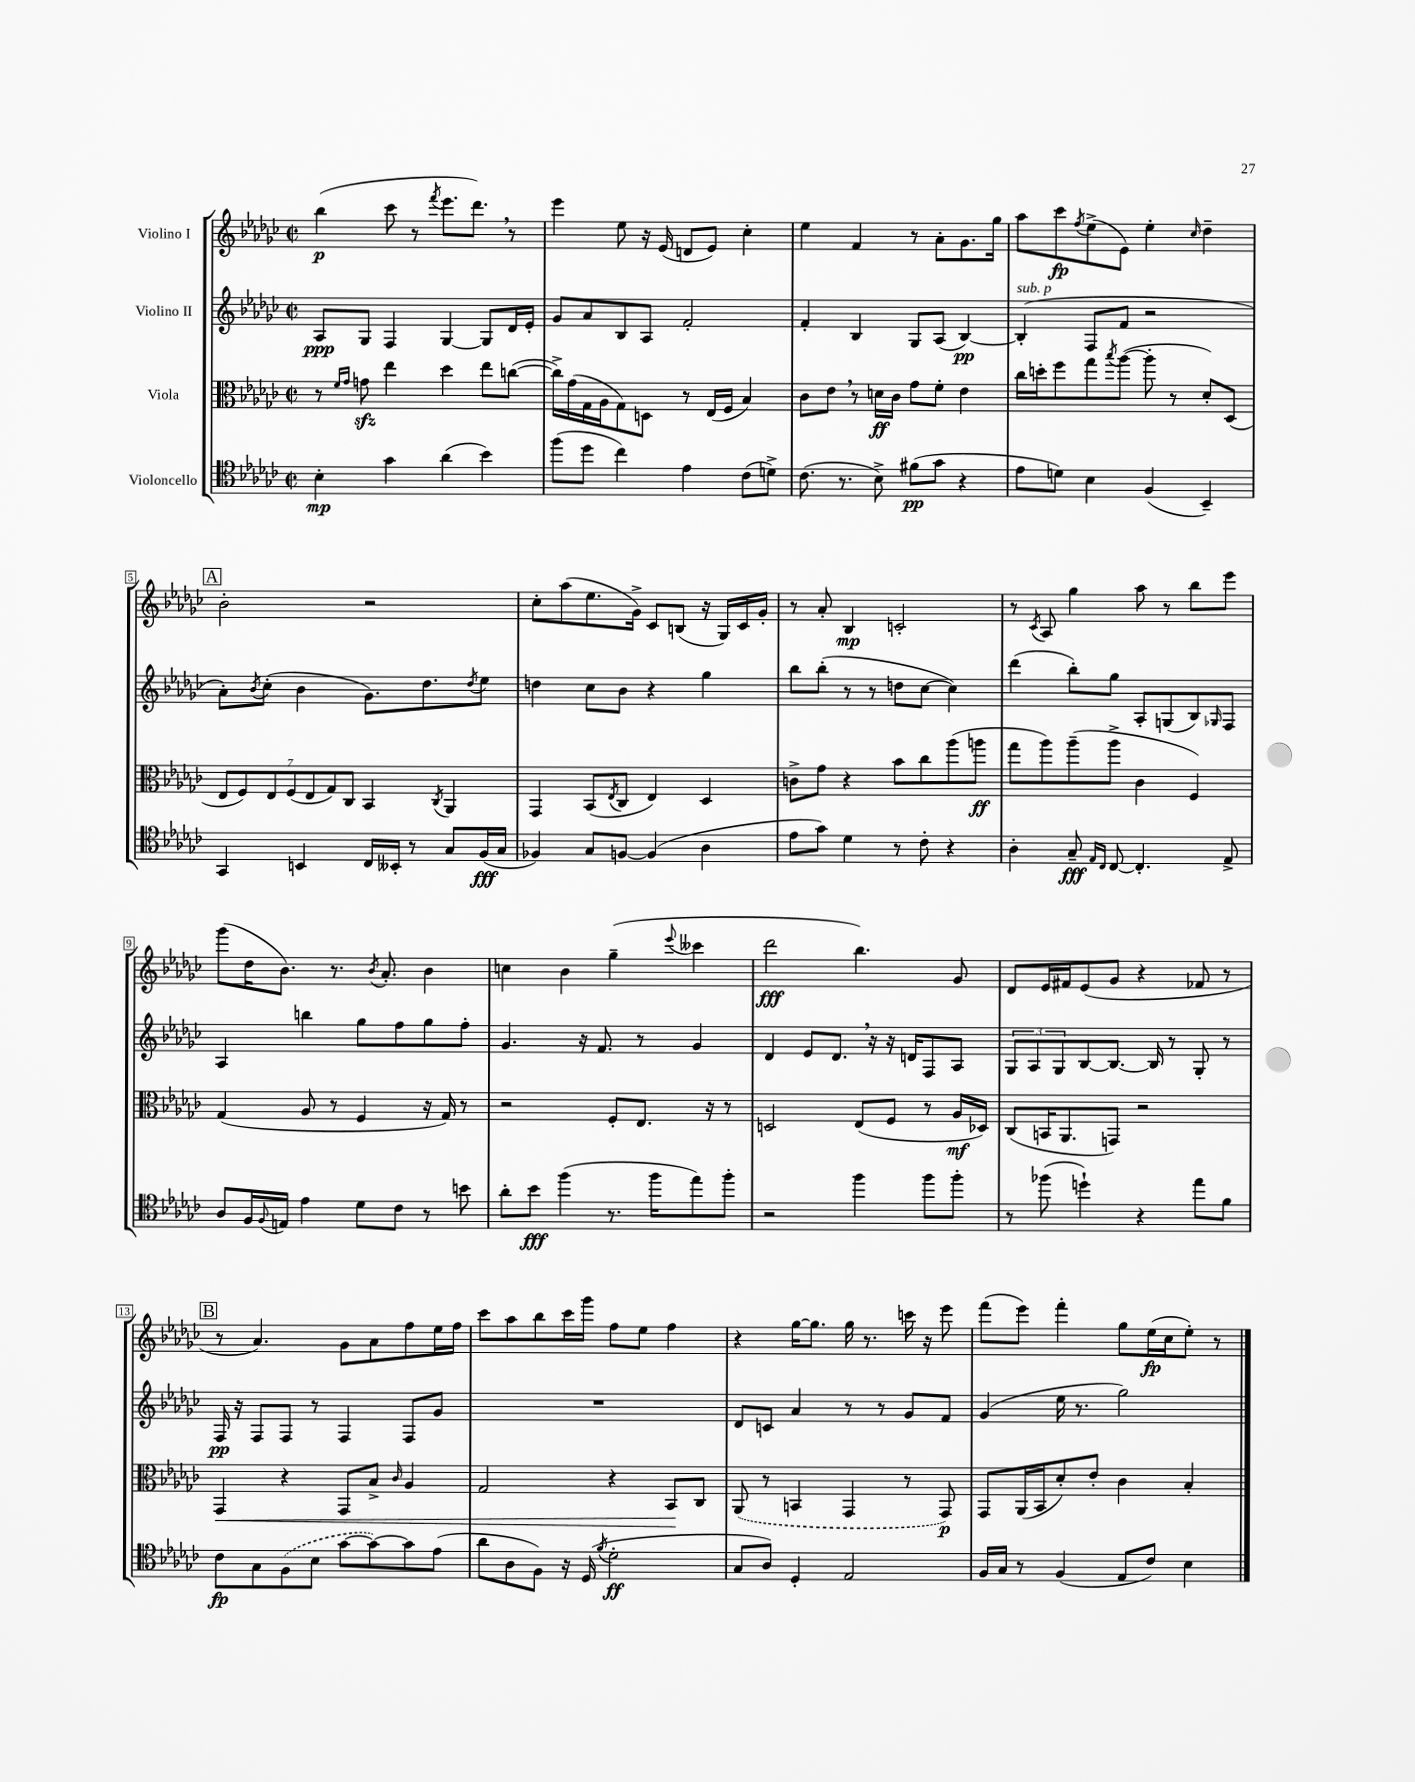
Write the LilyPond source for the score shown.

<<
\new StaffGroup <<
\new Staff = "s0" \with { instrumentName = "Violino I" } {
    \clef treble \key ges \major \defaultTimeSignature \time 2/2
    bes''4\p( ces'''8 r8 \acciaccatura { f'''8 } ees'''8. des'''8.) \breathe r8 |
    ees'''4 ees''8 r16 ees'16( d'8 ees'8) ces''4-. |
    ees''4 f'4 r8 aes'8-. ges'8. ges''16 |
    aes''8 ces'''8\fp \acciaccatura { f''8 } ees''8->( ees'8) ees''4-. \grace { ces''16 } des''4-- |
    \mark \markup { \box "A" } bes'2-. r2 |
    ces''8-. aes''8( ees''8. ges'16->) ces'8 b8( r16 ges16) ces'16 ges'16-. |
    r8 aes'8-. bes4\mp c'2-. |
    r8 \acciaccatura { ces'8 } aes8 ges''4 aes''8 r8 bes''8 ees'''8 |
    ges'''8( des''16 bes'8.) r8. \acciaccatura { bes'8 } aes'8.-. bes'4 |
    c''4 bes'4 ges''4--( \appoggiatura { ees'''8 } ceses'''4 |
    des'''2\fff bes''4.) ges'8 |
    des'8 ees'16 fis'16 ees'8( ges'8 r4 fes'8 r8 |
    \mark \markup { \box "B" } r8 aes'4.) ges'8 aes'8 f''8 ees''16 f''16 |
    ces'''8 aes''8 bes''8 ces'''16 ges'''16 f''8 ees''8 f''4 |
    r4 ges''16~ ges''8. ges''16 r8. c'''16 r16 ees'''8 |
    f'''8( ees'''8) f'''4-. ges''8 ees''16\fp( ces''16 ees''8-.) r8 \bar "|." |
}
\new Staff = "s1" \with { instrumentName = "Violino II" } {
    \clef treble \key ges \major \defaultTimeSignature \time 2/2
    aes8\ppp ges8 f4 ges4~ ges8 des'16 ees'16-. |
    ges'8 aes'8 bes8 aes8 f'2-. |
    f'4-. bes4 ges8 aes8( bes4~\pp) |
    bes4-.^\markup { \italic "sub. p" }( f8 f'8 r2 |
    \mark \markup { \box "A" } aes'8-.) \acciaccatura { bes'8 } ces''8-.( bes'4 ges'8.) des''8. \acciaccatura { des''8 } ees''8 |
    d''4 ces''8 bes'8 r4 ges''4 |
    bes''8 bes''8-.( r8 r8 d''8 ces''8~ ces''4) |
    des'''4( bes''8-.) ges''8 aes8-. g8( bes8) \grace { ges16 } f8 |
    aes4 b''4 ges''8 f''8 ges''8 f''8-. |
    ges'4. r16 f'8. r8 ges'4 |
    des'4 ees'8 des'8. \breathe r16 r16 d'16 f8 aes8 |
    \tuplet 3/2 { ges8 aes8 ges8 } bes8~ bes8.~ bes16 r8 ges8-. r8 |
    \mark \markup { \box "B" } f16\pp r16 f8 f8 r8 f4 f8 ges'8 |
    R1 |
    des'8 c'8 aes'4 r8 r8 ges'8 f'8 |
    ges'4( ees''16 r8. ges''2) \bar "|." |
}
\new Staff = "s2" \with { instrumentName = "Viola" } {
    \clef alto \key ges \major \defaultTimeSignature \time 2/2
    r8 \grace { f'16 ges'16 } g'8\sfz ees''4 des''4 ees''8 c''8~( |
    c''16->) ges'16( ges16 aes16 ges8) d8 r8 ees16( f16 bes4) |
    ces'8 ees'8 \breathe r8 d'16\ff ces'16 ges'8 f'8-. ees'4 |
    ces''16 d''16-. f''8 ges''8 \acciaccatura { bes''8 } aes''8~( aes''8-. r8 des'8-.) des8( |
    \mark \markup { \box "A" } \tuplet 7/4 { ees8 f8) ees8 f8( ees8 ges8) ces8 } bes,4 \acciaccatura { ces8 } aes,4 |
    ges,4 bes,8( \acciaccatura { ees8 } ces8 ees4) des4 |
    c'8-> ges'8 r4 bes'8 ces''8 aes''8( a''8\ff |
    ges''8 aes''8) aes''8--( aes''8-> ces'4 f4) |
    ges4( aes8 r8 f4 r16 ges16) r8 |
    r2 f8-. ees8. r16 r8 |
    d2 ees8( f8 r8 aes16\mf des16) |
    ces8( b,16 aes,8. g,8) r2 |
    \mark \markup { \box "B" } ges,4\< r4 ges,8 bes8-> \grace { ces'16 } aes4 |
    ges2 r4 bes,8\! ces8 |
    \once \slurDashed aes,8( r8 b,4 ges,4 r8 ges,8\p) |
    ges,8 aes,16( bes,16 des'8-.) ees'8-. ces'4 bes4-. \bar "|." |
}
\new Staff = "s3" \with { instrumentName = "Violoncello" } {
    \clef tenor \key ges \major \defaultTimeSignature \time 2/2
    bes4-.\mp ges'4 aes'4( bes'4) |
    f''8( des''8 ces''4) ees'4 ces'8( d'8->) |
    ces'8.( r8. bes8->) fis'8\pp( ges'8 r4 |
    ees'8 d'8) bes4 f4( bes,4--) |
    \mark \markup { \box "A" } ges,4 b,4 ces16 beses,16-. r8 ges8 f16\fff( ges16 |
    fes4) ges8 f8~ f4( aes4 |
    ees'8 ges'8) des'4 r8 ces'8-. r4 |
    aes4-. ges8--\fff \grace { ees16 ces16 } ces8~ ces4.-. ees8-> |
    aes8 f16 \appoggiatura { f8 } e16 ees'4 des'8 ces'8 r8 b'8 |
    aes'8-. bes'8\fff f''4( r8. f''16 ees''8) f''8-. |
    r2 f''4 f''8 f''8-. |
    r8 fes''8( d''4-!) r4 ees''8 f'8 |
    \mark \markup { \box "B" } ces'8\fp ges8 \once \slurDashed f8( bes8 ges'8~ ges'8~) ges'8 ees'8( |
    aes'8 aes8 f8) r16 des16( \acciaccatura { f'8 } des'2-.\ff |
    ges8 aes8) des4-. ees2 |
    f16 ges16 r8 f4( ees8 ces'8) bes4 \bar "|." |
}
>>
>>
\layout { \context { \Score \override BarNumber.stencil = #(make-stencil-boxer 0.1 0.3 ly:text-interface::print) } }
